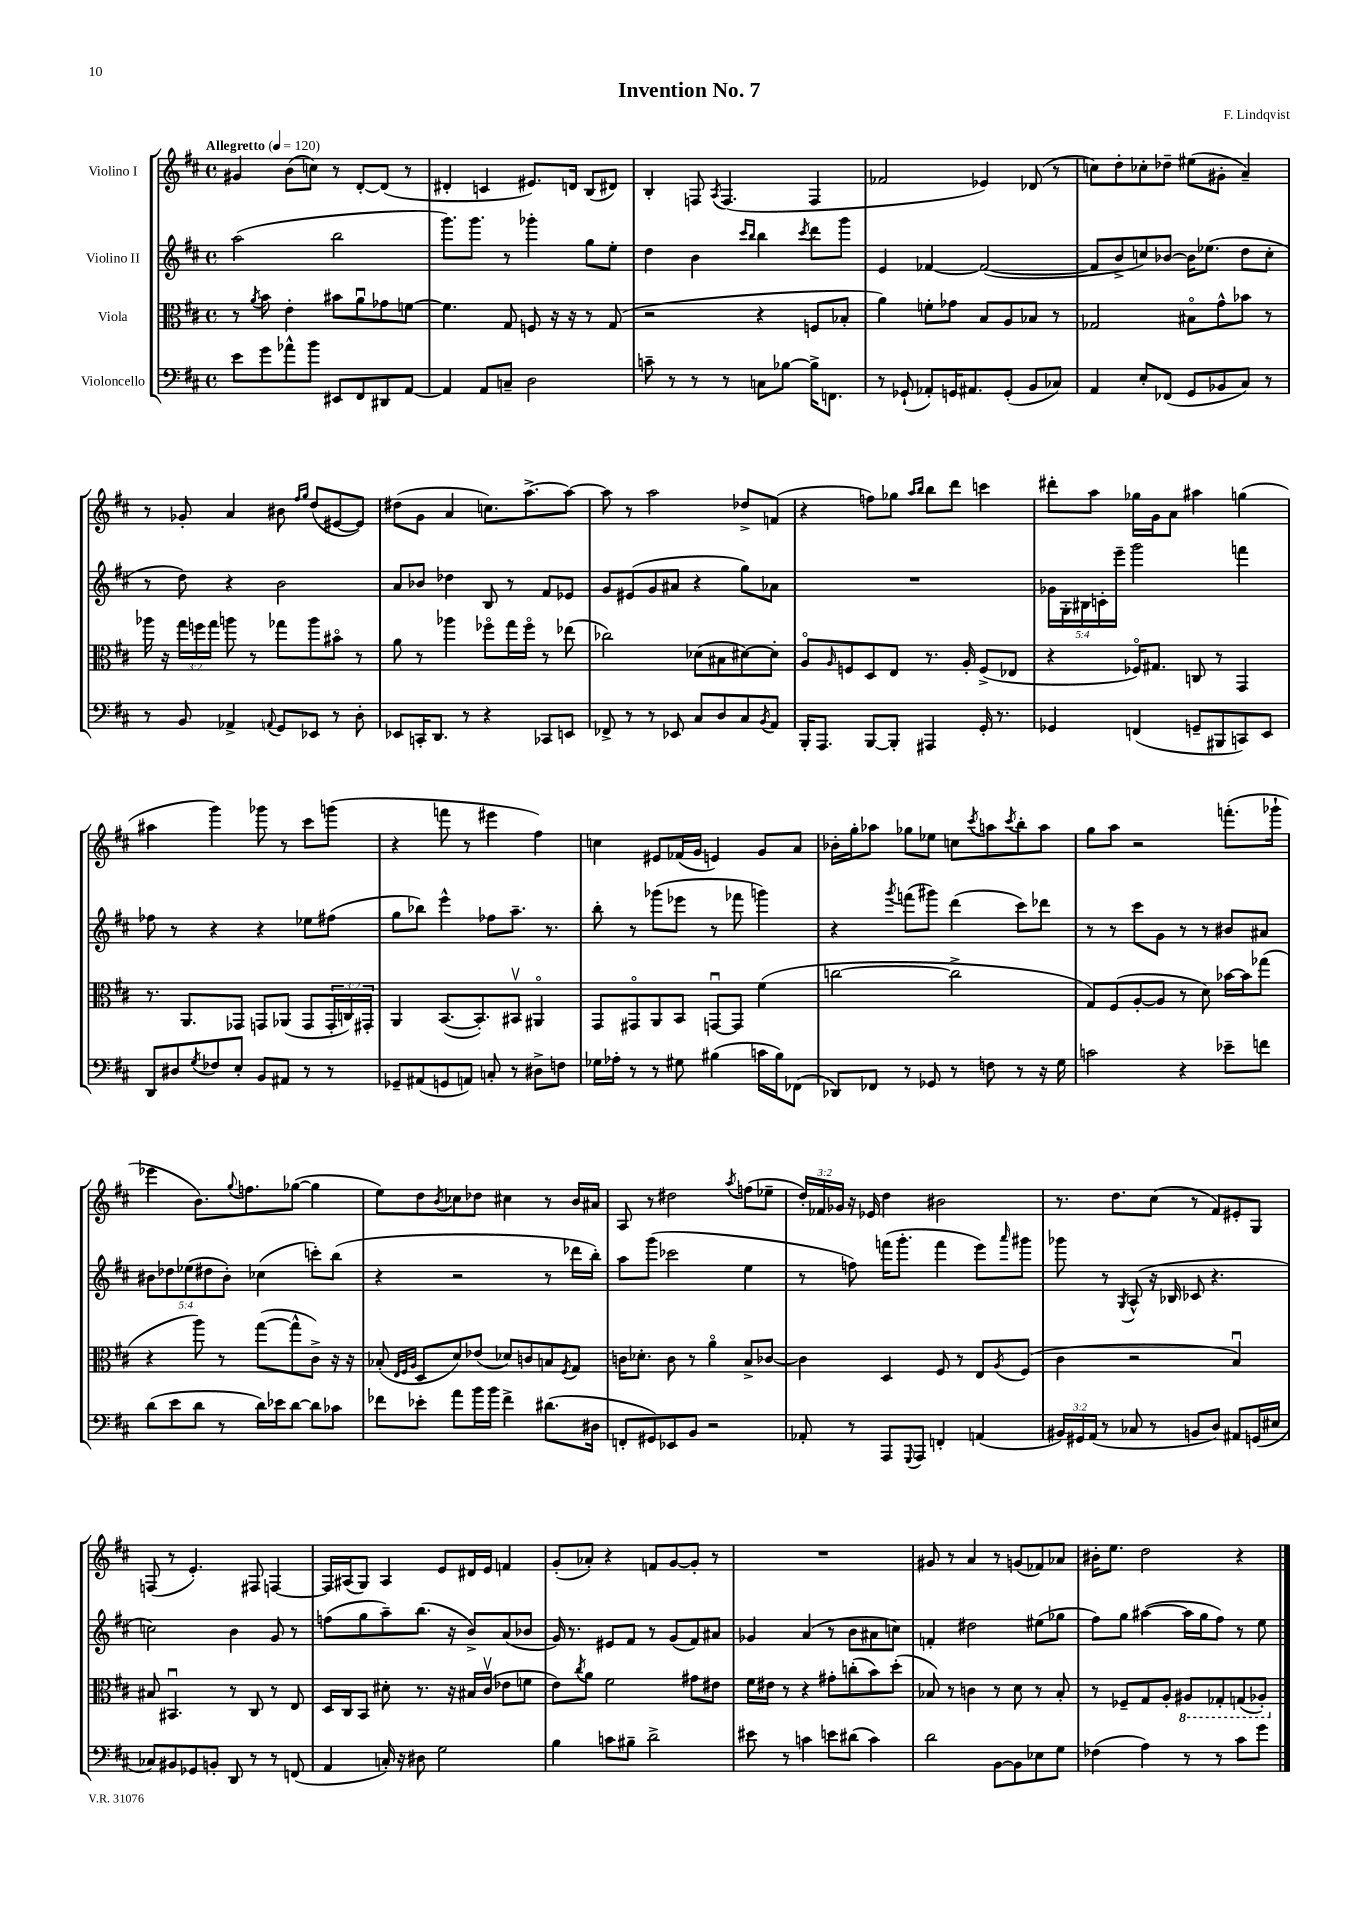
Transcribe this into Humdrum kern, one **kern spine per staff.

**kern	**kern	**kern	**kern
*part4	*part3	*part2	*part1
*staff4	*staff3	*staff2	*staff1
*I"Violoncello	*I"Viola	*I"Violino II	*I"Violino I
*clefF4	*clefC3	*clefG2	*clefG2
*k[f#c#]	*k[f#c#]	*k[f#c#]	*k[f#c#]
*M4/4	*M4/4	*M4/4	*M4/4
*met(c)	*met(c)	*met(c)	*met(c)
*MM120	*MM120	*MM120	*MM120
=1	=1	=1	=1
!	!	!	!LO:TX:a:B:t=Allegretto
8e\L	8r	(2aa\	4g#X/
.	8qa/	.	.
8g\	8b\	.	.
8a-X^^\	4e'\	.	(8b\L
8b\J	.	.	8ccn\J)
8EE#X/L	8b#X\L	2bb\	8r
8FF#/	8au\	.	[8d'/L
8DD#X/	8g-X\	.	(8d/J]
[8AA/J	[8fn\J	.	8r
=2	=2	=2	=2
4AA/]	4.f\]	8.ggg\L)	4d#X'/
.	.	8.ggg\J	.
8AA/L	.	.	4cn/
8Cn~/J	8G/	8r	.
2D\	8Fn/	4ggg-X'\	8.e#X/L)
.	16r	.	.
.	16r	.	16dn/Jk
.	8r	8gg\L	(8B/L
.	(8G/	8ee'\J	8d#X/J)
=3	=3	=3	=3
8cn~\	2r	4dd\	4B'/
8r	.	.	.
8r	.	4b\	8Fn/
.	.	.	8qA/
8r	.	.	(4.F/
.	.	16qqccc#/LL	.
.	.	16qqbb/JJ	.
8Cn\L	4r	4bb\	.
[8B-X\J	.	.	.
.	.	8qccc#/	.
16B-^\KL]	8Fn/L	8ddd\L	4F/
8.FFn\J	.	.	.
.	8B-X'/J	8ggg\J	.
=4	=4	=4	=4
8r	4a\)	4e/	2f-X/
(8GG-X`/	.	.	.
8AA-X'/L)	8fn'\L	[4f-X/	.
16GGn/K	8g-X\J	.	.
8.AA#X/	.	.	.
.	8B/L	(2f-/_	4e-X/)
(8GG'/J	8A/	.	.
8BB/L	8B-X/J	.	(8d-X/
8C-X/J)	8r	.	8r
=5	=5	=5	=5
4AA/	2G-X/	8f-/L]	8ccn\L)
.	.	8b^/	8dd'\
8E'/L	.	8ccn/)	8cc-X'\
(8FF-X/J	.	[8b-X/J	8dd-X~\J
8GG/L	8B#X\L	16b-\KL]	(8ee#X\L
.	.	(8.ee-X\J	.
8BB-X/	8g^^\	.	8g#X'\J
8C#/J)	8b-X\J	8dd\L	4a~/)
8r	8r	8cc'\J	.
!!LO:LB:g=z
=6	=6	=6	=6
8r	16aa-X\	8r	8r
.	16r	.	.
8BB/	24gg\LL	8dd\)	8g-X'/
.	24ffn\	.	.
.	24gg\JJ	.	.
4AA-X^/	8aan\	4r	4a/
.	8r	.	.
8qqAAn/	.	.	.
8GG/L	8gg-X\L	2b\	8b#X\
.	.	.	16qqff#/LL
.	.	.	16qqgg/JJ
8EE-X/J	8aa\	.	(8dd/L
8r	8b#X\J	.	[8e#X/
8D'\	8r	.	8e#/J])
=7	=7	=7	=7
8EE-X/L	8a\	8a/L	(8dd#X\L
16CCn'/K	8r	8b-X/J	8g\J
8.DD/J	.	.	.
.	4aa-X\	4dd-X\	4a/
8r	.	.	.
4r	8ff-X\L	8B/	8.ccn\L)
.	16gg\L	8r	.
.	16ff-\JJ	.	[8.aa^\
8CC-X/L	8r	8f#/L	.
8EEn/J	(8ee-X\	8e-X/J	8aa\J_
=8	=8	=8	=8
8FF-X^/	2cc-X\)	8g/L	8aa\]
8r	.	(8e#X/	8r
8r	.	8g/	2aa\
8EE-X/	.	8a#X/J	.
8C#/L	(8d-X\L	4r	.
8D/	8B#X\	.	.
8C#/	[8d#X\)	8gg\L)	8dd-X^/L
8qBB/	.	.	.
8AA/J	8d#'\J]	8a-X\J	(8fn/J
=9	=9	=9	=9
16BBB'/KL	8A/L	1r	4r
8.AAA/J	.	.	.
.	16qqA/	.	.
.	8Fn/	.	.
[8BBB/L	8D/	.	8ffn\L)
8BBB'/J]	8E/J	.	8gg-X\J
.	.	.	16qqaa/LL
.	.	.	16qqbb/JJ
4AAA#X/	8.r	.	8bb\L
.	.	.	8ddd\J
.	16A'/	.	.
16GG'/	(8F^/L	.	4cccn\
8.r	.	.	.
.	8E-X/J	.	.
=10	=10	=10	=10
4GG-X/	4r	20g-X\LL	8ddd#X'\L
.	.	20G'\	.
.	.	20B#X\	.
.	.	.	8aa\J
.	.	20cn'\	.
.	.	20eee~\JJ	.
(4FFn/	16F-X/KL)	2ggg\	16gg-X\LL
.	8.G#X/J	.	16g\J
.	.	.	8a\J
8GGn~/L	8Cn/	.	4aa#X\
8BBB#X/	8r	.	.
8CCn/)	4GG/	4fffn\	(4ggn\
8EE/J	.	.	.
!!LO:LB:g=z
=11	=11	=11	=11
8DD/L	8.r	8ff-X\	4aa#X\
8D#X/	.	8r	.
.	8.AA/L	.	.
8qG/	.	.	.
8F-X/	.	4r	4ggg\)
8E'/J	8GG-X/J	.	.
8BB/L	8GGn/L	4r	8ggg-X\
8AA#X/J	(8AA-X/J	.	8r
8r	8GG/L	8ee-X\L	8ccc#\L
8r	24GG'/L	(8ff#X\J	(8gggn\J
.	24Cn/)	.	.
.	24GG#X'/JJ	.	.
=12	=12	=12	=12
8GG-X~/L	4AA/	8gg\L	4r
(8AA#X/	.	8bb-X\J)	.
8GGn/	([8.BB/L	4eee^^\	8fffn\
8AAn/J)	.	.	8r
.	8.BB'/])	.	.
8Cn'/	.	8ff-X\L	4eee#X\
8r	8BB#Xv/J	8.aa~\J	.
8D#X^\L	4AA#X/	.	4ff#\)
.	.	8.r	.
8Fn\J	.	.	.
=13	=13	=13	=13
16G-X\LL	8GG/L	8bb'\	4ccn\
16A-X'\JJ	.	.	.
8r	8GG#X/	8r	.
8r	8AA/	(8ggg-X\L	8e#X/L
8G#X\	8BB/J	8eee-X\J	(16f-X/L
.	.	.	16g/JJ
(4B#X\	[8GGnu/L	8r	4en/)
.	8GG/J]	8fff-X\	.
16cn\LL	(4f#\	4gggn\)	8g/L
16B#\J)	.	.	.
(8FF-X\J	.	.	8a/J
=14	=14	=14	=14
8DD-X/L)	[2ccn\	4r	16b-X'\LL
.	.	.	16gg'\J
8FF-X/J	.	.	8aa-X\J
.	.	8qggg/	.
8r	.	(8fffn\L	8gg-X\L
8GG-X/	.	8ggg#X\J)	8ee-X\J
8r	2cc^\]	(4ddd\	8ccn\L
.	.	.	8qccc#/
8Fn\	.	.	8aan\
.	.	.	8qccc#/
8r	.	8ccc#\L)	8bb'\
16r	.	8ddd-X\J	8aa\J
16G\	.	.	.
=15	=15	=15	=15
2cn\	8G/L)	8r	8gg\L
.	(8F#/	8r	8aa\J
.	[8A'/	8ccc#\L	2r
.	8A/J]	8g\J	.
4r	8r	8r	.
.	8d\)	8r	.
8e-X~\L	[16b-X\LL	8b#X/L	(8.fffn'\L
.	16b-\J]	.	.
8fn\J	(8gg-X\J	8a#X/J	.
.	.	.	16ggg-X`\Jk
!!LO:LB:g=z
=16	=16	=16	=16
(8d\L	4r	10b#X\L	4eee-X\
.	.	10dd-X\	.
8e\	.	.	.
.	.	(10ee-X\	.
8d\J	8aa\)	.	8.b\L)
.	.	10dd#X\	.
8r	8r	.	.
.	.	10b#'\J)	.
.	.	.	8qqgg/
.	.	.	8.ffn\
16d\LL)	([8gg\L	(4cc-X\	.
16e-X\J	.	.	.
[8d\J	8gg^^\]	.	([8gg-X\J
8d\L]	8c#^\J)	8cccn'\L)	4gg-\]
8c-X\J	16r	(8bb\J	.
.	16r	.	.
=17	=17	=17	=17
8f-X\L	(8B-X'/	4r	8ee\L)
.	32qqE/LLL	.	.
.	32qqF#/	.	.
.	32qqA/JJJ	.	.
8e-X'\J	8D/L	.	8dd\
.	.	.	8qb/
8a\L	8d/)	2r	8cc-X\
16b\L	(8e-X/J	.	8dd-X\J
16b\JJ	.	.	.
4f-^\	8d-X/L)	.	4cc#X\
.	8cn/	.	.
(8.d#X\L	8Bn/	8r	8r
.	8qF#/	.	.
.	8G/J	16ddd-X\LL	16b/LL
16D#X\Jk	.	16bb'\JJ)	16a#X/JJ
=18	=18	=18	=18
8FFn'/L	16cn\KL	8aa\L	8A/
.	8.d-X'\J	.	.
8GG#X/)	.	(8ggg\J	8r
8EE-X/	8c\	2ccc-X\	2dd#X\
8BB/J	8r	.	.
2r	4a\	.	.
.	.	.	8qaa/
.	8B^/L	4ee\	(8ffn\L
.	[8c-X/J	.	8ee-X~\J
=19	=19	=19	=19
8AA-X'/	4c-\]	8r	24dd'/LL)
.	.	.	24f-X/
.	.	.	24g-X/JJ
8r	.	8ffn\)	16r
.	.	.	16e-X/
8AAA/L	4D/	(16fffn\KL	4dd\
.	.	8.ggg'\J	.
8qqGGG/	.	.	.
8AAA/J	.	.	.
4FFn'/	8F#/	4fff\	2b#X\
.	8r	.	.
(4AAn/	8E/L	8eee\L)	.
.	8qA/	16qqaaa/	.
.	(8F#/J	8ggg#X\J	.
=20	=20	=20	=20
24BB#X/LL)	4c#\	8ggg-X\	8.r
24GG#X/	.	.	.
(24AA/JJ	.	.	.
8r	.	8r	.
.	.	.	8.dd\L
.	.	8qG/	.
8C-X/	2r	(8A^^/	.
8r	.	16r	(8cc#\J
.	.	16B-X/	.
8BBn/L	.	8c-X/	8r
8D/J)	.	4.r	8f#/L)
8AA#X/L	4Bu/)	.	8e#X'/
(16GGn/L	.	.	8G/J
16E#X/JJ	.	.	.
!!LO:LB:g=z
=21	=21	=21	=21
8C-X/L)	8B#X/	2ccn\)	(8Fn/
8BB#X/	4.BB#Xu/	.	8r
8GG-X/	.	.	4.e'/)
8BBn'/J	.	.	.
8DD/	8r	4b\	.
8r	8C#/	.	8F#X/
8r	8r	8g/	[4Fn/
(8FFn/	8E/	8r	.
=22	=22	=22	=22
4AA/	16D/LL	(8ffn\L	16F/LL]
.	16C#/J	.	(16A#X/J
.	8BB/J	8gg\	8G/J)
16Cn'/)	8d#X'\	8aa~\)	4A#/
16r	.	.	.
8D#X\	8.r	(8.bb\J	.
2G\	.	.	8e/L
.	16r	16r	.
.	16B#X/LL	8b^/L)	16d#X/L
.	(16c#v/JJ	.	16e/JJ
.	8e-X\L	(8a/	4fn/
.	8fn\J	8b-X/J	.
=23	=23	=23	=23
4B\	8e\L)	16g/)	(8g'/L
.	.	8.r	.
.	8qcc#/	.	.
.	8a\J	.	8a-X'/J)
8cn\L	2f#\	8e#X/L	4r
8B#X~\J	.	8f#/J	.
2d^\	.	8r	8fn/L
.	.	(8g/L	[8g/
.	8g#X\L	8f#/)	8g'/J]
.	8e#X\J	8a#X/J	8r
=24	=24	=24	=24
8e#X\	16f#\LL	4g-X/	1r
.	16e#X\JJ	.	.
8r	8r	.	.
4cn\	4r	(4a/	.
8en\L	8g#X'\L	8r	.
(8d#X\J	(8ccn'\	8b\L	.
4c\)	8b\)	8a#X\	.
.	(8dd'\J	8ccn\J)	.
=25	=25	=25	=25
2d\	8B-X/)	4fn'/	8g#X/
.	8r	.	8r
.	4cn\	2dd#X\	4a/
[8BB\L	8r	.	8r
8BB\]	8d\	.	(8gn/L
8E-X\	8r	(8ee#X\L	8f-X/)
8G\J	8B-'/	8gg-X\J	8a-X/J
=26	=26	=26	=26
(4F-X\	8r	8ff#\L)	16b#X'\KL
.	.	.	8.ee\J
.	8F-X~/L	8gg\J	.
4A\)	8G/	([4aa#X\	2dd\
.	8A'/J	.	.
*	*8ba	*	*
8r	8AA#X/L	16aa#\LL]	.
.	.	16gg\J	.
8r	8GG-X'/	8ff#\J)	.
8c#\L	(8GGn/	8r	4r
8g\J	8AA-X'/J)	8ee\	.
*	*X8ba	*	*
==	==	==	==
*-	*-	*-	*-
